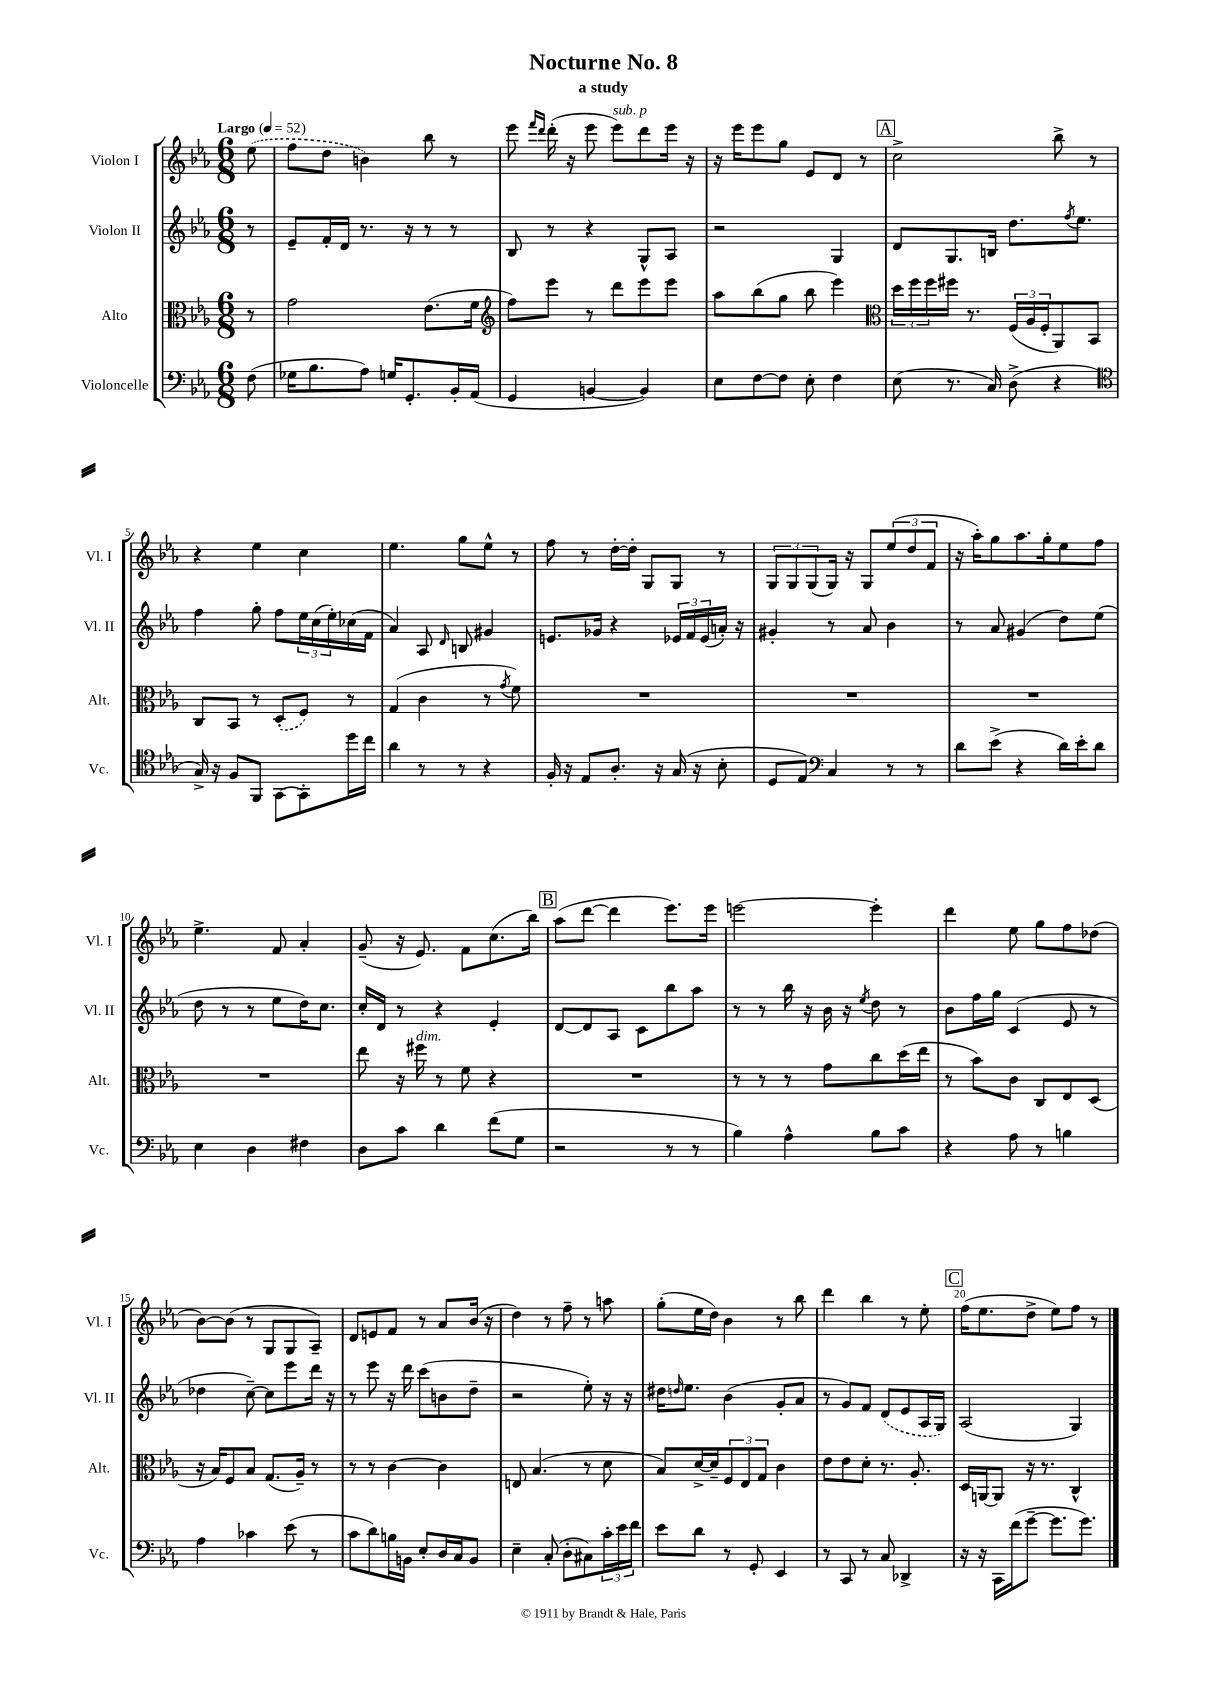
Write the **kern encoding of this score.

**kern	**kern	**kern	**kern
*staff4	*staff3	*staff2	*staff1
*clefF4	*clefC3	*clefG2	*clefG2
*k[b-e-a-]	*k[b-e-a-]	*k[b-e-a-]	*k[b-e-a-]
*M6/8	*M6/8	*M6/8	*M6/8
*MM52	*MM52	*MM52	*MM52
(8F\	8r	8r	(8ee-\
=	=	=	=
16G-\LK	2g\	8e-~/L	8ff\L
8.B-\	.	.	.
.	.	16f'/L	8dd\J
.	.	16d/JJ	.
8A-\J)	.	8.r	4b\)
16G/LK	.	.	.
8.GG'/	.	16r	.
.	(8.e-\L	8r	8bb-\
16BB-'/L	.	8r	8r
(16AA-/JJ	16f\Jk	.	.
=	=	=	=
*	*clefG2	*	*
4GG/	8ff\L)	8B-/	8eee-\
.	.	.	16qqfff/LL
.	.	.	16qqddd/JJ
.	8eee-\J	8r	(16ddd'\
.	.	.	16r
[4BB/	8r	4r	8eee-\
.	8ddd\L	.	8eee-\L)
4BB/])	8eee-\	8G^^/L	8ddd\
.	8eee-\J	8A-/J	16eee-\Jk
.	.	.	16r
=	=	=	=
8E-\L	8aa-\L	2r	16r
.	.	.	16eee-\LK
[8F\	(8bb-\	.	8eee-\
8F\]J	8gg\J	.	8gg\J
8E-'\	8bb-\	.	8e-/L
4F\	4eee-\)	4G/	8d/J
.	.	.	8r
=	=	=	=
*	*clefC3	*	*
(8E-\	24dd\LL	8d/L	2cc^\
.	24ff\	.	.
.	24ff\	.	.
8.r	16ff#\JJ	8.G/	.
.	8.r	.	.
16C/)	.	16B/Jk	.
(8D^\	(24F/LL	8.dd\L	.
.	24A-/	.	.
.	24F'/J	.	.
4r	8AA-/)	.	8bb-^\
.	.	8qff/	.
.	.	8.ee-\J	.
.	8BB-/J	.	8r
=	=	=	=
*clefC4	*	*	*
16G^/)	8C/L	4ff\	4r
16r	.	.	.
8F/L	8BB-/J	.	.
8FF/J	8r	8gg'\	4ee-\
[8GG\L	(8D'/L	8ff\L	.
8GG'\]	8F/J)	24ee-\L	4cc\
.	.	(24cc\	.
.	.	24ee-'\)	.
16dd\L	8r	(16cc-\	.
16cc\JJ	.	16f\JJ	.
=	=	=	=
4a-\	(4G/	4a-/)	4.ee-\
8r	4c\	8A-/	.
.	.	16qqd/	.
8r	.	8B/	8gg\L
4r	8r	4g#/	8ee-^^\J
.	8qg/	.	.
.	8f\)	.	8r
=	=	=	=
16F'/	2.r	8.e/L	8ff\
16r	.	.	.
8E-/L	.	.	8r
.	.	16g-/Jk	.
8.A-'/J	.	4r	[16dd'\LL
.	.	.	16dd'\]JJ
.	.	.	8G/L
16r	.	.	.
(16G/	.	24e-/LL	8G/J
.	.	24f/	.
16r	.	.	.
.	.	(24e-/	.
8B-'\	.	16a'/JJ)	8r
.	.	16r	.
=	=	=	=
8D/L	2.r	4g#'/	12G/L
.	.	.	12G/
8E-/J)	.	.	.
.	.	.	(12G/
*clefF4	*	*	*
4C/	.	8r	16G/Jk)
.	.	.	16r
.	.	8a-/	8G/L
8r	.	4b-\	(12ee-/
.	.	.	12dd/
8r	.	.	.
.	.	.	12f/J
=	=	=	=
8d\L	2.r	8r	16r
.	.	.	16aa-'\LK)
(8e-^\J	.	8a-/	8gg\
4r	.	(4g#/	8.aa-\
.	.	.	16gg'\k
16d\LL)	.	8dd\L)	8ee-\
16e-'\J	.	.	.
8d\J	.	(8ee-\J	8ff\J
=	=	=	=
4E-\	2.r	8dd\	4.ee-^\
.	.	8r	.
4D\	.	8r	.
.	.	8ee-\L	8f/
4F#\	.	16dd\K)	4a-'/
.	.	8.cc\J	.
=	=	=	=
8D\L	8ee-\	16cc'/LL	(8g~/
.	.	16d/JJ	.
8c\J	16r	8r	16r
.	16ff#\	.	8.e-/)
4d\	8r	4r	.
.	8f\	.	8f\L
(8f\L	4r	4e-'/	(8.cc\
8G\J	.	.	.
.	.	.	16bb-\Jk)
=	=	=	=
2r	2.r	[8d/L	(8aa-\L
.	.	8d/]	[8ddd\J
.	.	8A-/J	4ddd\]
.	.	8c\L	.
8r	.	8bb-\	8.eee-\L)
8r	.	8aa-\J	.
.	.	.	16eee-\Jk
=	=	=	=
4B-\)	8r	8r	[2eee\
.	8r	8r	.
4A-^^\	8r	16bb-\	.
.	.	16r	.
.	8g\L	16b-\	.
.	.	16r	.
.	.	8qee-/	.
8B-\L	8cc\	8dd\	4eee'\]
8c\J	(16dd\L	8r	.
.	16ee-\JJ	.	.
=	=	=	=
4r	8r	8b-\L	4ddd\
.	8b-\L)	16ff\L	.
.	.	16gg\JJ	.
8A-\	8c\J	(4c/	8ee-\
8r	8C/L	.	8gg\L
4B\	8E-/	8e-/	8ff\
.	(8D/J	8r	(8dd-\J
=	=	=	=
4A-\	16r	4dd-\	[8b-\L)
.	16B-/LK)	.	.
.	8F/	.	(8b-\]J
4c-\	8B-/J	[8cc~\)	8r
.	(8.G/L	8cc\]L	8G/L
(8e-\	.	8eee-\	8G/
.	16A-~/Jk)	.	.
8r	8r	16ddd\Jk	8A-~/J)
.	.	16r	.
=	=	=	=
8c\L	8r	8r	8d/L
8d\)	8r	8eee-\	8e/
16B\L	[4c\	16r	8f/J
16BB\JJ	.	16ddd\	.
8E-'/L	.	(8ccc\L	8r
16D/L	4c\]	8b\	8a-/L
16C/J	.	.	.
8BB/J	.	8dd~\J	(16b-/Jk
.	.	.	16r
=	=	=	=
4E-~\	8E/	2r	4dd\)
.	(4.B-/	.	.
(8C'/	.	.	8r
8D'\L	.	.	8ff~\
8C#\)	8r	8ee-'\)	8r
24c'\L	8d\	16r	8aa\
24e-\	.	.	.
.	.	16r	.
24f\JJ	.	.	.
=	=	=	=
8e-\L	8B-/L)	16dd#\LK	(8gg'\L
.	.	16qqdd/	.
.	.	8.ee-\J	.
8d\J	[16d^/L	.	16ee-\L
.	16d~/]J	.	16dd\JJ)
8r	12F/	(4b-\	4b-\
.	12E-/	.	.
8GG'/	.	.	.
.	12G/J	.	.
4EE-/	4c\	8g'/L	8r
.	.	8a-/J	8bb-\
=	=	=	=
8r	8e-\L	8r	4ddd\
8CC/	8e-\	8g/L)	.
8r	8d'\J	8f/J	4bb-\
8C/	8.r	(8d/L	.
4DD-^/	.	8e-/	8r
.	8.A-'/	.	.
.	.	16A-/L	8ee-'\
.	.	16G/JJ)	.
=	=	=	=
16r	16D/LL	(2A-/	(16ff\LK
16r	[16AA/J	.	8.ee-\
16CC\LL	8AA/]J	.	.
(16f\J	.	.	.
[8g~\J	16r	.	8dd^\J
.	8.r	.	.
8.g\]L	.	.	8ee-\L)
.	4C^^/	4G/)	8ff\J
8.g\J)	.	.	.
.	.	.	8r
==	==	==	==
*-	*-	*-	*-
